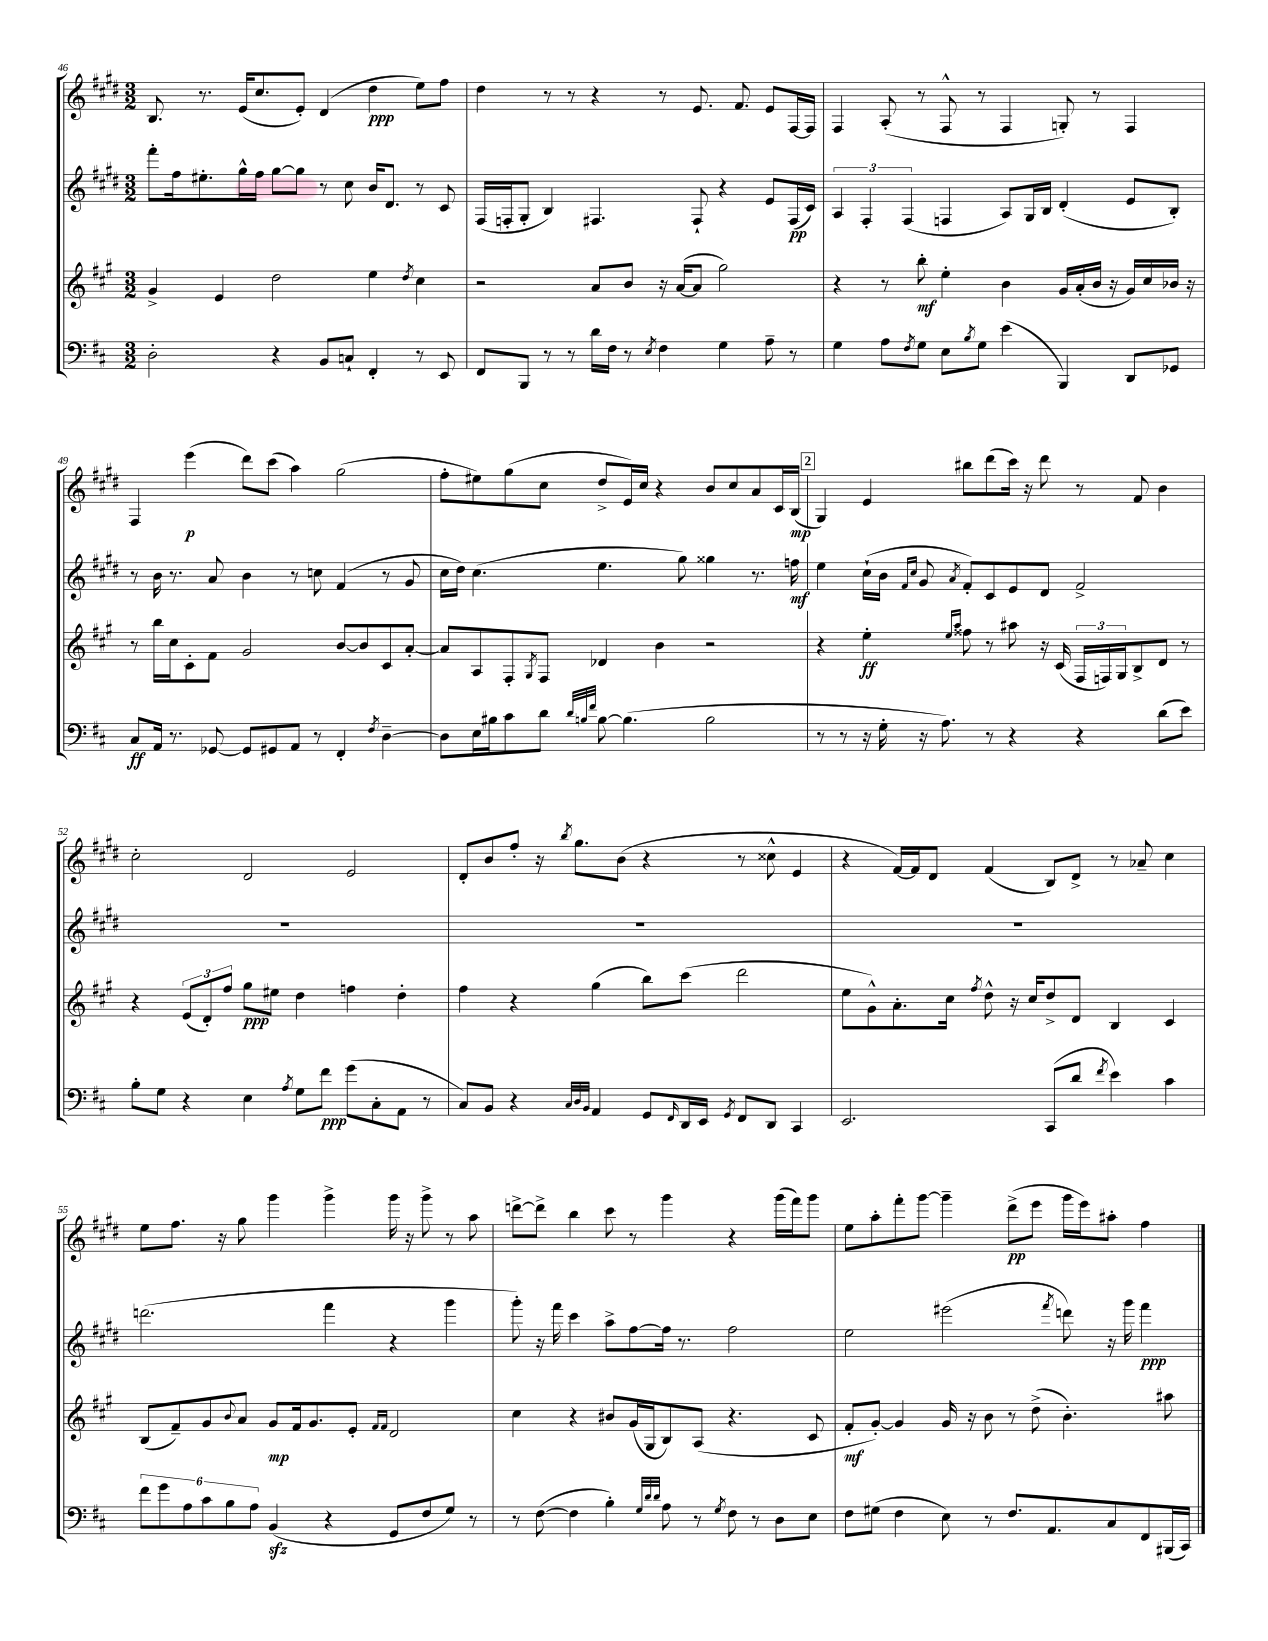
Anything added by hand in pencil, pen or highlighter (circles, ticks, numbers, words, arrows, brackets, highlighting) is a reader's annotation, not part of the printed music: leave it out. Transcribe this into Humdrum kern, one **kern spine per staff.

**kern	**dynam	**kern	**dynam	**kern	**dynam	**kern	**dynam
*part4	*part4	*part3	*part3	*part2	*part2	*part1	*part1
*staff4	*staff4	*staff3	*staff3	*staff2	*staff2	*staff1	*staff1
*clefF4	*	*clefG2	*	*clefG2	*	*clefG2	*
*k[f#c#]	*	*k[f#c#g#]	*	*k[f#c#g#d#]	*	*k[f#c#g#d#]	*
*M3/2	*	*M3/2	*	*M3/2	*	*M3/2	*
=46	=46	=46	=46	=46	=46	=46	=46
2D'\	.	4g#^/	.	8fff#'\L	.	8.B/	.
.	.	.	.	16ff#\k	.	.	.
.	.	.	.	8.ee#X'\	.	8.r	.
.	.	4e/	.	.	.	.	.
.	.	.	.	16gg#^^\L	.	(16e/KL	.
.	.	.	.	16ff#\JJ	.	8.cc#/	.
4r	.	2dd\	.	[8gg#\L	.	.	.
.	.	.	.	8gg#\J]	.	8e'/J)	.
8BB/L	.	.	.	8r	.	(4d#/	.
8Cn`/J	.	.	.	8cc#\	.	.	.
4FF#'/	.	4ee\	.	16b/KL	.	4dd#\	ppp
.	.	.	.	8.d#/J	.	.	.
.	.	8qdd/	.	.	.	.	.
8r	.	4cc#\	.	8r	.	8ee\L)	.
8EE/	.	.	.	8c#/	.	8ff#\J	.
=47	=47	=47	=47	=47	=47	=47	=47
8FF#/L	.	2r	.	(16F#/LL	.	4dd#\	.
.	.	.	.	16Fn'/J	.	.	.
8BBB/J	.	.	.	8G#'/J	.	.	.
8r	.	.	.	4B/)	.	8r	.
8r	.	.	.	.	.	8r	.
16d\LL	.	8a/L	.	4.F#X/	.	4r	.
16F#\JJ	.	.	.	.	.	.	.
8r	.	8b/J	.	.	.	.	.
8qE/	.	.	.	.	.	.	.
4F#\	.	16r	.	.	.	8r	.
.	.	([16a/KL	.	.	.	.	.
.	.	8a/J]	.	8F#`/	.	8.e/	.
4G\	.	2gg#\)	.	4r	.	.	.
.	.	.	.	.	.	8.f#/	.
8A~\	.	.	.	8e/L	.	8e/L	.
8r	.	.	.	(16F#/L	pp	[16F#/L	.
.	.	.	.	16c#/JJ)	.	16F#/JJ]	.
=48	=48	=48	=48	=48	=48	=48	=48
4G\	.	4r	.	6A/	.	4F#/	.
.	.	.	.	6F#'/	.	.	.
8A\L	.	8r	.	.	.	(8A'/	.
.	.	.	.	(6F#/	.	.	.
8qF#/	.	.	.	.	.	.	.
8G\J	.	8bb'\	mf	.	.	8r	.
8E\L	.	4ee'\	.	4Fn/	.	8F#^^/	.
8qB/	.	.	.	.	.	.	.
8G\J	.	.	.	.	.	8r	.
(4e\	.	4b\	.	8A/L)	.	4F#/	.
.	.	.	.	16G#/L	.	.	.
.	.	.	.	16B/JJ	.	.	.
4BBB/)	.	16g#/LL	.	(4d#'/	.	8Gn'/)	.
.	.	(16a'/	.	.	.	.	.
.	.	16b/JJ	.	.	.	8r	.
.	.	16r	.	.	.	.	.
8DD/L	.	16g#/LL)	.	8e/L	.	4F#/	.
.	.	16cc#/	.	.	.	.	.
8GG-X/J	.	16b-X/JJ	.	8B'/J)	.	.	.
.	.	16r	.	.	.	.	.
!!LO:LB:g=z
=49	=49	=49	=49	=49	=49	=49	=49
8C#/L	ff	8r	.	8r	.	4F#/	.
16AA/Jk	.	16bb\LL	.	16b\	.	.	.
8.r	.	16cc#\J	.	8.r	.	.	.
.	.	8c#'\	.	.	.	(4eee\	p
[8GG-X/	.	8f#\J	.	8a/	.	.	.
8GG-/L]	.	2g#/	.	4b\	.	8ddd#\L)	.
8GG#X/	.	.	.	.	.	(8ccc#\J	.
8AA/J	.	.	.	8r	.	4aa\)	.
8r	.	.	.	8ccn\	.	.	.
4FF#'/	.	[8b/L	.	(4f#/	.	(2gg#\	.
.	.	8b/]	.	.	.	.	.
8qF#/	.	.	.	.	.	.	.
[4D~\	.	8c#/	.	8r	.	.	.
.	.	[8a'/J	.	8g#/	.	.	.
=50	=50	=50	=50	=50	=50	=50	=50
8D\L]	.	8a/L]	.	16cc#\LL	.	8ff#'\L	.
.	.	.	.	16dd#\JJ)	.	.	.
16E\L	.	8A/	.	(4.cc#\	.	8ee#X\)	.
16B#X\J	.	.	.	.	.	.	.
8c#\	.	8F#'/	.	.	.	(8gg#\	.
.	.	8qG#/	.	.	.	.	.
8d\J	.	8F#/J	.	.	.	8cc#\J	.
32qqd/LLL	.	.	.	.	.	.	.
32qqBn/	.	.	.	.	.	.	.
32qqf#/JJJ	.	.	.	.	.	.	.
[8B\	.	4d-X/	.	4.ee\	.	8dd#^/L	.
(4.B\]	.	.	.	.	.	16e/L)	.
.	.	.	.	.	.	16cc#/JJ	.
.	.	4b\	.	.	.	4r	.
.	.	.	.	8gg#\)	.	.	.
2B\	.	2r	.	4gg##X\	.	8b/L	.
.	.	.	.	.	.	8cc#/	.
.	.	.	.	8.r	.	8a/	.
.	.	.	.	.	.	16c#/L	.
.	.	.	.	16ffn\	mf	(16B/JJ	mp
!!LO:REH:place=s1:t=2
=51	=51	=51	=51	=51	=51	=51	=51
8r	.	4r	.	4ee\	.	4G#/)	.
8r	.	.	.	.	.	.	.
16r	.	4ee'\	ff	(16cc#`\LL	.	4e/	.
16G'\	.	.	.	16b\JJ	.	.	.
.	.	.	.	16qqf#/LL	.	.	.
.	.	.	.	16qqcc#/JJ	.	.	.
16r	.	.	.	8g#/	.	.	.
8.A\)	.	.	.	.	.	.	.
.	.	16qqee/LL	.	.	.	.	.
.	.	16qqaa/JJ	.	8qa/	.	.	.
.	.	8ff##X\	.	8f#'/L)	.	8bb#X\L	.
8r	.	8r	.	8c#/	.	(8ddd#\	.
4r	.	8aa#X\	.	8e/	.	16ccc#\Jk)	.
.	.	.	.	.	.	16r	.
.	.	16r	.	8d#/J	.	8ddd#\	.
.	.	(16c#/	.	.	.	.	.
4r	.	24F#/LL	.	2f#^/	.	8r	.
.	.	24Fn/)	.	.	.	.	.
.	.	24G#/J	.	.	.	.	.
.	.	8B^/	.	.	.	8f#/	.
(8d\L	.	8d/J	.	.	.	4b\	.
8e\J)	.	8r	.	.	.	.	.
!!LO:LB:g=z
=52	=52	=52	=52	=52	=52	=52	=52
8B'\L	.	4r	.	1.r	.	2cc#'\	.
8G\J	.	.	.	.	.	.	.
4r	.	(12e/L	.	.	.	.	.
.	.	12d'/)	.	.	.	.	.
.	.	12ff#/J	.	.	.	.	.
4E\	.	8gg#\L	ppp	.	.	2d#/	.
.	.	8ee#X\J	.	.	.	.	.
8qA/	.	.	.	.	.	.	.
8G\L	.	4dd\	.	.	.	.	.
8f#\J	ppp	.	.	.	.	.	.
(8g\L	.	4ffn\	.	.	.	2e/	.
8C#'\	.	.	.	.	.	.	.
8AA\J	.	4dd'\	.	.	.	.	.
8r	.	.	.	.	.	.	.
=53	=53	=53	=53	=53	=53	=53	=53
8C#/L)	.	4ff#\	.	1.r	.	8d#'/L	.
8BB/J	.	.	.	.	.	8b/	.
4r	.	4r	.	.	.	8ff#'/J	.
.	.	.	.	.	.	16r	.
.	.	.	.	.	.	8qbb/	.
.	.	.	.	.	.	8.gg#\L	.
32qqC#/LLL	.	.	.	.	.	.	.
32qqD/	.	.	.	.	.	.	.
32qqBB/JJJ	.	.	.	.	.	.	.
4AA/	.	(4gg#\	.	.	.	.	.
.	.	.	.	.	.	(8b\J	.
8GG/L	.	8bb\L)	.	.	.	4r	.
16qqFF#/	.	.	.	.	.	.	.
16DD/L	.	(8ccc#\J	.	.	.	.	.
16EE/JJ	.	.	.	.	.	.	.
8qGG/	.	.	.	.	.	.	.
8FF#/L	.	2ddd\	.	.	.	8r	.
8DD/J	.	.	.	.	.	8cc##X^^\	.
4CC#/	.	.	.	.	.	4e/	.
=54	=54	=54	=54	=54	=54	=54	=54
2.EE/	.	8ee\L	.	1.r	.	4r	.
.	.	8g#^^\)	.	.	.	.	.
.	.	8.a'\	.	.	.	[16f#/LL)	.
.	.	.	.	.	.	16f#/J]	.
.	.	.	.	.	.	8d#/J	.
.	.	16cc#\Jk	.	.	.	.	.
.	.	8qff#/	.	.	.	.	.
.	.	8dd^^\	.	.	.	(4f#/	.
.	.	16r	.	.	.	.	.
.	.	16cc#/KL	.	.	.	.	.
(8CC#/L	.	8dd^/	.	.	.	8B/L)	.
8d/J	.	8d/J	.	.	.	8d#^/J	.
8qf#/	.	.	.	.	.	.	.
4e\)	.	4B/	.	.	.	8r	.
.	.	.	.	.	.	8a-X~/	.
4c#\	.	4c#/	.	.	.	4cc#\	.
!!LO:LB:g=z
=55	=55	=55	=55	=55	=55	=55	=55
12f#\L	.	(8B/L	.	(2.dddn\	.	8ee\L	.
12g\	.	.	.	.	.	.	.
.	.	8f#~/)	.	.	.	8.ff#\J	.
12A\	.	.	.	.	.	.	.
12c#\	.	8g#/	.	.	.	.	.
.	.	.	.	.	.	16r	.
12B\	.	.	.	.	.	.	.
.	.	8qqb/	.	.	.	.	.
.	.	8a/J	.	.	.	8gg#\	.
12A\J	.	.	.	.	.	.	.
(4BBzz/	.	8g#/L	mp	.	.	4ggg#\	.
.	.	16f#/k	.	.	.	.	.
.	.	8.g#/	.	.	.	.	.
4r	.	.	.	4fff#\	.	4ggg#^\	.
.	.	8e'/J	.	.	.	.	.
.	.	16qqf#/LL	.	.	.	.	.
.	.	16qqf#/JJ	.	.	.	.	.
8GG/L	.	2d/	.	4r	.	16ggg#\	.
.	.	.	.	.	.	16r	.
8F#/	.	.	.	.	.	8ggg#^\	.
8G/J)	.	.	.	4ggg#\	.	8r	.
8r	.	.	.	.	.	8aa\	.
=56	=56	=56	=56	=56	=56	=56	=56
8r	.	4cc#\	.	8ggg#'\)	.	[8dddn^\L	.
([8F#\	.	.	.	16r	.	8ddd^\J]	.
.	.	.	.	16fff#\	.	.	.
4F#\]	.	4r	.	4ccc#\	.	4bb\	.
4B'\)	.	8b#X/L	.	8aa^\L	.	8ccc#\	.
.	.	(16g#/L	.	[8ff#\	.	8r	.
.	.	16G#/J	.	.	.	.	.
32qqG/LLL	.	.	.	.	.	.	.
32qqd/	.	.	.	.	.	.	.
32qqd/JJJ	.	.	.	.	.	.	.
8A\	.	8B/)	.	16ff#\Jk]	.	4ggg#\	.
.	.	.	.	8.r	.	.	.
8r	.	(8A/J	.	.	.	.	.
8qG/	.	.	.	.	.	.	.
8F#\	.	4.r	.	2ff#\	.	4r	.
8r	.	.	.	.	.	.	.
8D\L	.	.	.	.	.	(16ggg#\LL	.
.	.	.	.	.	.	16fff#\J)	.
8E\J	.	8c#/	.	.	.	8ggg#\J	.
=57	=57	=57	=57	=57	=57	=57	=57
8F#\L	.	8f#'/L	mf	2ee\	.	8ee\L	.
(8G#X\J	.	[8g#'/J)	.	.	.	8aa'\	.
4F#\	.	4g#/]	.	.	.	8fff#'\	.
.	.	.	.	.	.	[8ggg#\J	.
8E\)	.	16g#/	.	(2eee#X\	.	4ggg#~\]	.
.	.	16r	.	.	.	.	.
8r	.	8b\	.	.	.	.	.
8.F#/L	.	8r	.	.	.	(8ddd#^\L	pp
.	.	(8dd^\	.	.	.	8eee\J	.
8.AA/	.	.	.	.	.	.	.
.	.	.	.	8qfff#/	.	.	.
.	.	4.b'\)	.	8dddn\)	.	16ggg#\LL	.
.	.	.	.	.	.	16eee\J)	.
8C#/	.	.	.	16r	.	8aa#X'\J	.
.	.	.	.	16ggg#\	.	.	.
8FF#/	.	.	.	4fff#\	ppp	4ff#\	.
(16BBB#X/L	.	8aa#X\	.	.	.	.	.
16CC#/JJ)	.	.	.	.	.	.	.
==	==	==	==	==	==	==	==
*-	*-	*-	*-	*-	*-	*-	*-
